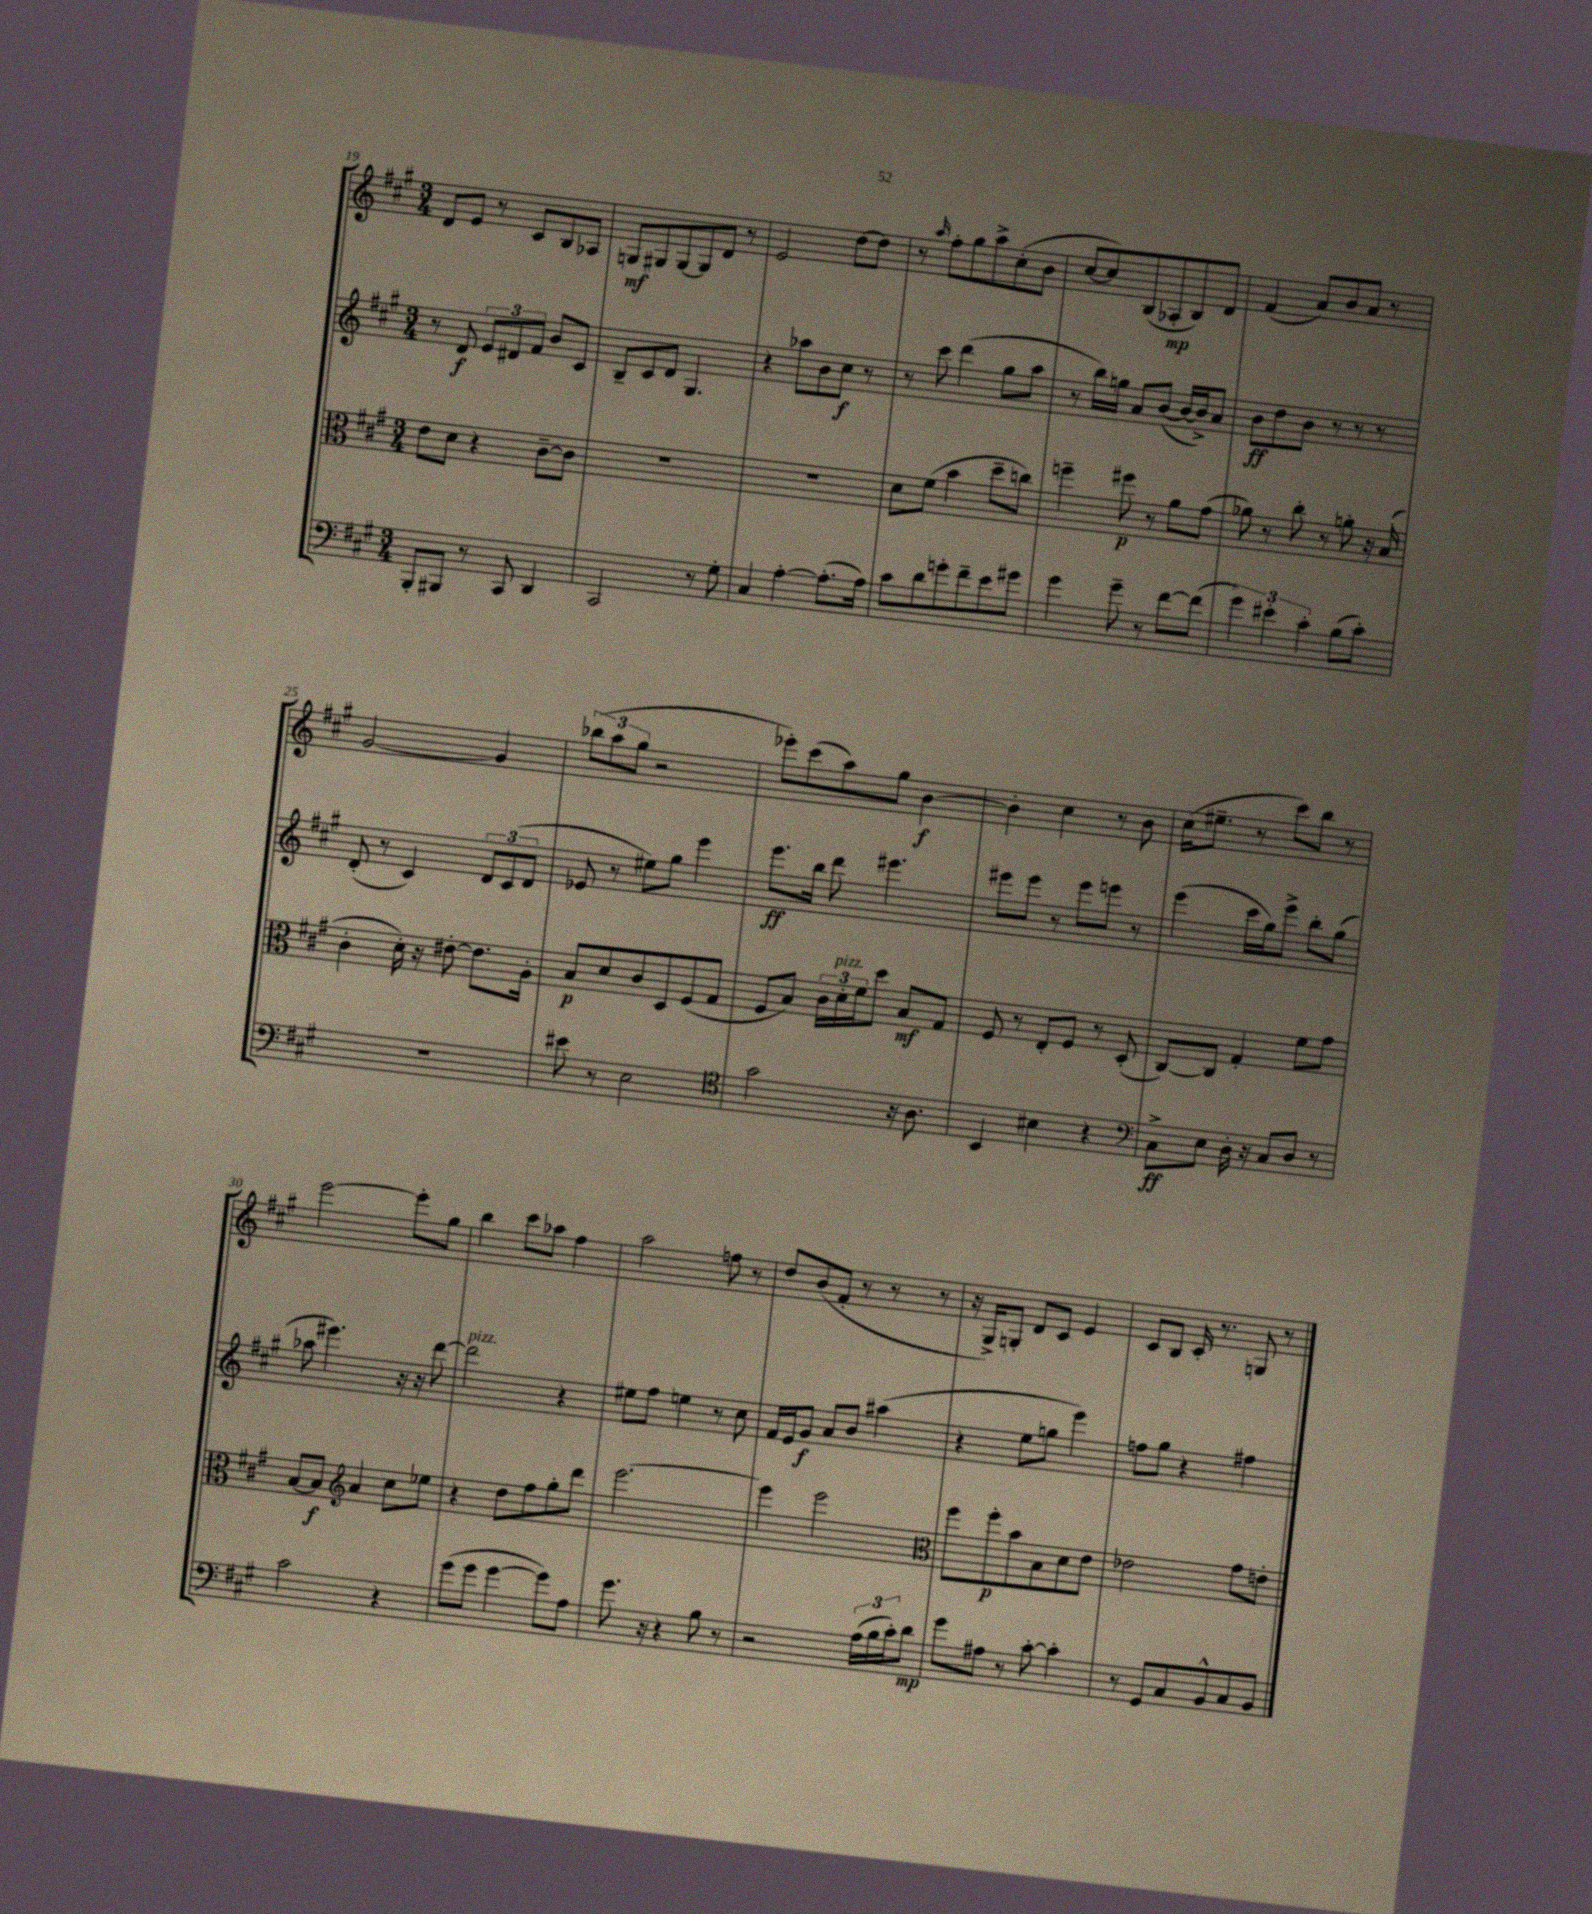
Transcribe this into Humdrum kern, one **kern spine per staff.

**kern	**dynam	**kern	**dynam	**kern	**dynam	**kern	**dynam
*part4	*part4	*part3	*part3	*part2	*part2	*part1	*part1
*staff4	*staff4	*staff3	*staff3	*staff2	*staff2	*staff1	*staff1
*clefF4	*	*clefC3	*	*clefG2	*	*clefG2	*
*k[f#c#g#]	*	*k[f#c#g#]	*	*k[f#c#g#]	*	*k[f#c#g#]	*
*M3/4	*	*M3/4	*	*M3/4	*	*M3/4	*
=19	=19	=19	=19	=19	=19	=19	=19
8BBB'/L	.	8e\L	.	8r	.	8d/L	.
8BBB#X/J	.	8d\J	.	8d/	f	8e/J	.
8r	.	4r	.	12e/L	.	8r	.
.	.	.	.	12d#X/	.	.	.
8CC#/	.	.	.	.	.	8c#/L	.
.	.	.	.	12f#/J	.	.	.
4DD/	.	[8c#~\L	.	8b/L	.	8B/	.
.	.	8c#\J]	.	8c#/J	.	8A-X/J	.
=20	=20	=20	=20	=20	=20	=20	=20
2CC#/	.	2.r	.	8B~/L	.	8Gn/L	mf
.	.	.	.	8c#/	.	8G#X/	.
.	.	.	.	8d/J	.	[8G#/	.
.	.	.	.	4.G#/	.	8G#/]	.
8r	.	.	.	.	.	8d/J	.
8G#'\	.	.	.	.	.	8r	.
=21	=21	=21	=21	=21	=21	=21	=21
4C#/	.	2.r	.	4r	.	2e/	.
[4A'\	.	.	.	8aa-X\L	.	.	.
.	.	.	.	8b\	.	.	.
(8.A'\L]	.	.	.	8cc#\J	f	[8dd\L	.
.	.	.	.	8r	.	8dd\J]	.
16A\Jk)	.	.	.	.	.	.	.
=22	=22	=22	=22	=22	=22	=22	=22
8c#\L	.	8d\L	.	8r	.	8r	.
.	.	.	.	.	.	16qqaa/	.
8d\	.	(8f#\J	.	8ccc#\	.	8ff#'\L	.
8gn'\	.	4b\	.	(4ddd\	.	8gg#\	.
8f#~\	.	.	.	.	.	8aa^\	.
8e\	.	8dd~\L	.	8gg#\L	.	(8cc#'\	.
8g#X\J	.	8ccn\J)	.	8aa\J	.	8b\J	.
=23	=23	=23	=23	=23	=23	=23	=23
4g#\	.	4ffn~\	.	8r	.	[8cc#/L	.
.	.	.	.	16bb\LL)	.	8cc#/])	.
.	.	.	.	16ggn\JJ	.	.	.
8g#~\	.	8ff#X\	p	8a/L	.	(8B/	.
8r	.	8r	.	([8b/J	.	8A-X'/	mp
[8f#\L	.	8a\L	.	16b/LL_	.	8B/)	.
.	.	.	.	16b^/J])	.	.	.
(8f#\J]	.	(8g#\J	.	8a/J	.	8d/J	.
=24	=24	=24	=24	=24	=24	=24	=24
6g#\)	.	8a-X\)	.	8b\L	ff	(4f#/	.
.	.	8r	.	8dd\	.	.	.
6e#X'\	.	.	.	.	.	.	.
.	.	8cc#'\	.	8b\J	.	8a/L)	.
6c#'\	.	.	.	.	.	.	.
.	.	8r	.	8r	.	8b/	.
(8B\L	.	8an'\	.	8r	.	8a/J	.
8c#'\J)	.	16r	.	8r	.	8r	.
.	.	(16B/	.	.	.	.	.
!!LO:LB:g=z
=25	=25	=25	=25	=25	=25	=25	=25
2.r	.	4c#'\	.	(8d'/	.	[2g#/	.
.	.	.	.	8r	.	.	.
.	.	16d'\)	.	4c#/)	.	.	.
.	.	16r	.	.	.	.	.
.	.	[8e#X'\	.	.	.	.	.
.	.	8.e#\L]	.	12d/L	.	4g#/]	.
.	.	.	.	(12c#/	.	.	.
.	.	.	.	12d/J	.	.	.
.	.	16A'\Jk	.	.	.	.	.
=26	=26	=26	=26	=26	=26	=26	=26
8e#X\	.	8B/L	p	8e-X/	.	(12bb-X\L	.
.	.	.	.	.	.	12aa\	.
8r	.	8d/	.	8r	.	.	.
.	.	.	.	.	.	12gg#\J	.
2E\	.	8c#/	.	8ee#X\L)	.	2r	.
.	.	8D/	.	8gg#\J	.	.	.
.	.	(8F#/	.	4eee\	.	.	.
.	.	8G#/J	.	.	.	.	.
=27	=27	=27	=27	=27	=27	=27	=27
*clefC4	*	*	*	*	*	*	*
2g#\	.	8F#/L	.	8.eee\L	ff	8eee-X'\L)	.
.	.	8B/J)	.	.	.	(8ccc#\	.
.	.	.	.	16bb\Jk	.	.	.
.	.	24c#\LL	.	8ddd\	.	8aa\)	.
!	!	!LO:TX:a:i:t=pizz.	!	!	!	!	!
.	.	24d'\	.	.	.	.	.
.	.	24f#\J	.	.	.	.	.
.	.	8dd\J	.	4.eee#X\	.	8gg#\J	.
16r	.	8B/L	mf	.	.	[4b\	f
8.A\	.	.	.	.	.	.	.
.	.	8G#/J	.	.	.	.	.
=28	=28	=28	=28	=28	=28	=28	=28
4BB/	.	8F#/	.	8eee#X\L	.	4b'\]	.
.	.	8r	.	8eee#\J	.	.	.
4B#X\	.	8E'/L	.	8r	.	4cc#\	.
.	.	8F#/J	.	8eee#\L	.	.	.
4r	.	8r	.	8eeen\J	.	8r	.
.	.	(8D'/	.	8r	.	8b\	.
=29	=29	=29	=29	=29	=29	=29	=29
*clefF4	*	*	*	*	*	*	*
8C#^\L	ff	[8C#/L)	.	(4eee\	.	(16cc#\KL	.
.	.	.	.	.	.	8.ee#X~\J	.
8E\J	.	8C#/J]	.	.	.	.	.
16D'\	.	4G#'/	.	16ccc#\LL	.	8r	.
16r	.	.	.	16gg#\J)	.	.	.
8C#/L	.	.	.	8eee^\J	.	8ccc#\L)	.
8D/J	.	8f#\L	.	8bb'\L	.	8bb\J	.
8r	.	8g#\J	.	(8gg#\J	.	8r	.
!!LO:LB:g=z
=30	=30	=30	=30	=30	=30	=30	=30
2c#\	.	[8B/L	.	8aa-X\	.	[2eee\	.
.	.	8B/J]	f	4.eee#X\)	.	.	.
*	*	*clefG2	*	*	*	*	*
.	.	4a/	.	.	.	.	.
4r	.	8cc#\L	.	16r	.	8eee'\L]	.
.	.	.	.	16r	.	.	.
.	.	8ee-X\J	.	[8ddd\	.	8gg#\J	.
=31	=31	=31	=31	=31	=31	=31	=31
!	!	!	!	!LO:TX:a:i:t=pizz.	!	!	!
(8g#\L	.	4r	.	2ddd\]	.	4bb\	.
8g#\J	.	.	.	.	.	.	.
[4g#\	.	8dd\L	.	.	.	8ccc#\L	.
.	.	8ff#\	.	.	.	8aa-X\J	.
8g#\L])	.	8gg#'\	.	4r	.	4ff#\	.
8A\J	.	8ddd\J	.	.	.	.	.
=32	=32	=32	=32	=32	=32	=32	=32
8.g#\	.	[2.eee\	.	8ee#X\L	.	2aa\	.
.	.	.	.	8ff#\J	.	.	.
16r	.	.	.	.	.	.	.
4r	.	.	.	4een\	.	.	.
8B\	.	.	.	8r	.	8ffn\	.
8r	.	.	.	8cc#\	.	8r	.
=33	=33	=33	=33	=33	=33	=33	=33
2r	.	4eee\]	.	16f#/LL	.	8dd/L	.
.	.	.	.	16e/J	.	.	.
.	.	.	.	8g#/J	f	(8b/	.
.	.	2eee\	.	8a/L	.	8f#'/J	.
.	.	.	.	8b/J	.	8r	.
(24A\LL	.	.	.	(4aa#X\	.	8r	.
24B\	.	.	.	.	.	.	.
24c#'\J)	.	.	.	.	.	.	.
8d\J	mp	.	.	.	.	8r	.
=34	=34	=34	=34	=34	=34	=34	=34
*	*	*clefC3	*	*	*	*	*
8g#\L	.	8ff#\L	.	4r	.	16r	.
.	.	.	.	.	.	16G#^/KL)	.
8A#X\J	.	8ff#'\	p	.	.	8Gn'/J	.
8r	.	8b\	.	8ee\L	.	8d/L	.
[8c#'\	.	8B\	.	8ggn\J	.	8c#/J	.
4c#'\]	.	8d\	.	4eee\)	.	4e/	.
.	.	8e\J	.	.	.	.	.
=35	=35	=35	=35	=35	=35	=35	=35
8r	.	2e-X\	.	8ffn\L	.	8c#/L	.
8GG#/L	.	.	.	8gg#\J	.	8B/J	.
8C#/	.	.	.	4r	.	16c#'/	.
.	.	.	.	.	.	8.r	.
8BB^^/	.	.	.	.	.	.	.
8C#/	.	8g#\L	.	4ff#X\	.	8Gn/	.
8BB/J	.	8en'\J	.	.	.	8r	.
==	==	==	==	==	==	==	==
*-	*-	*-	*-	*-	*-	*-	*-
